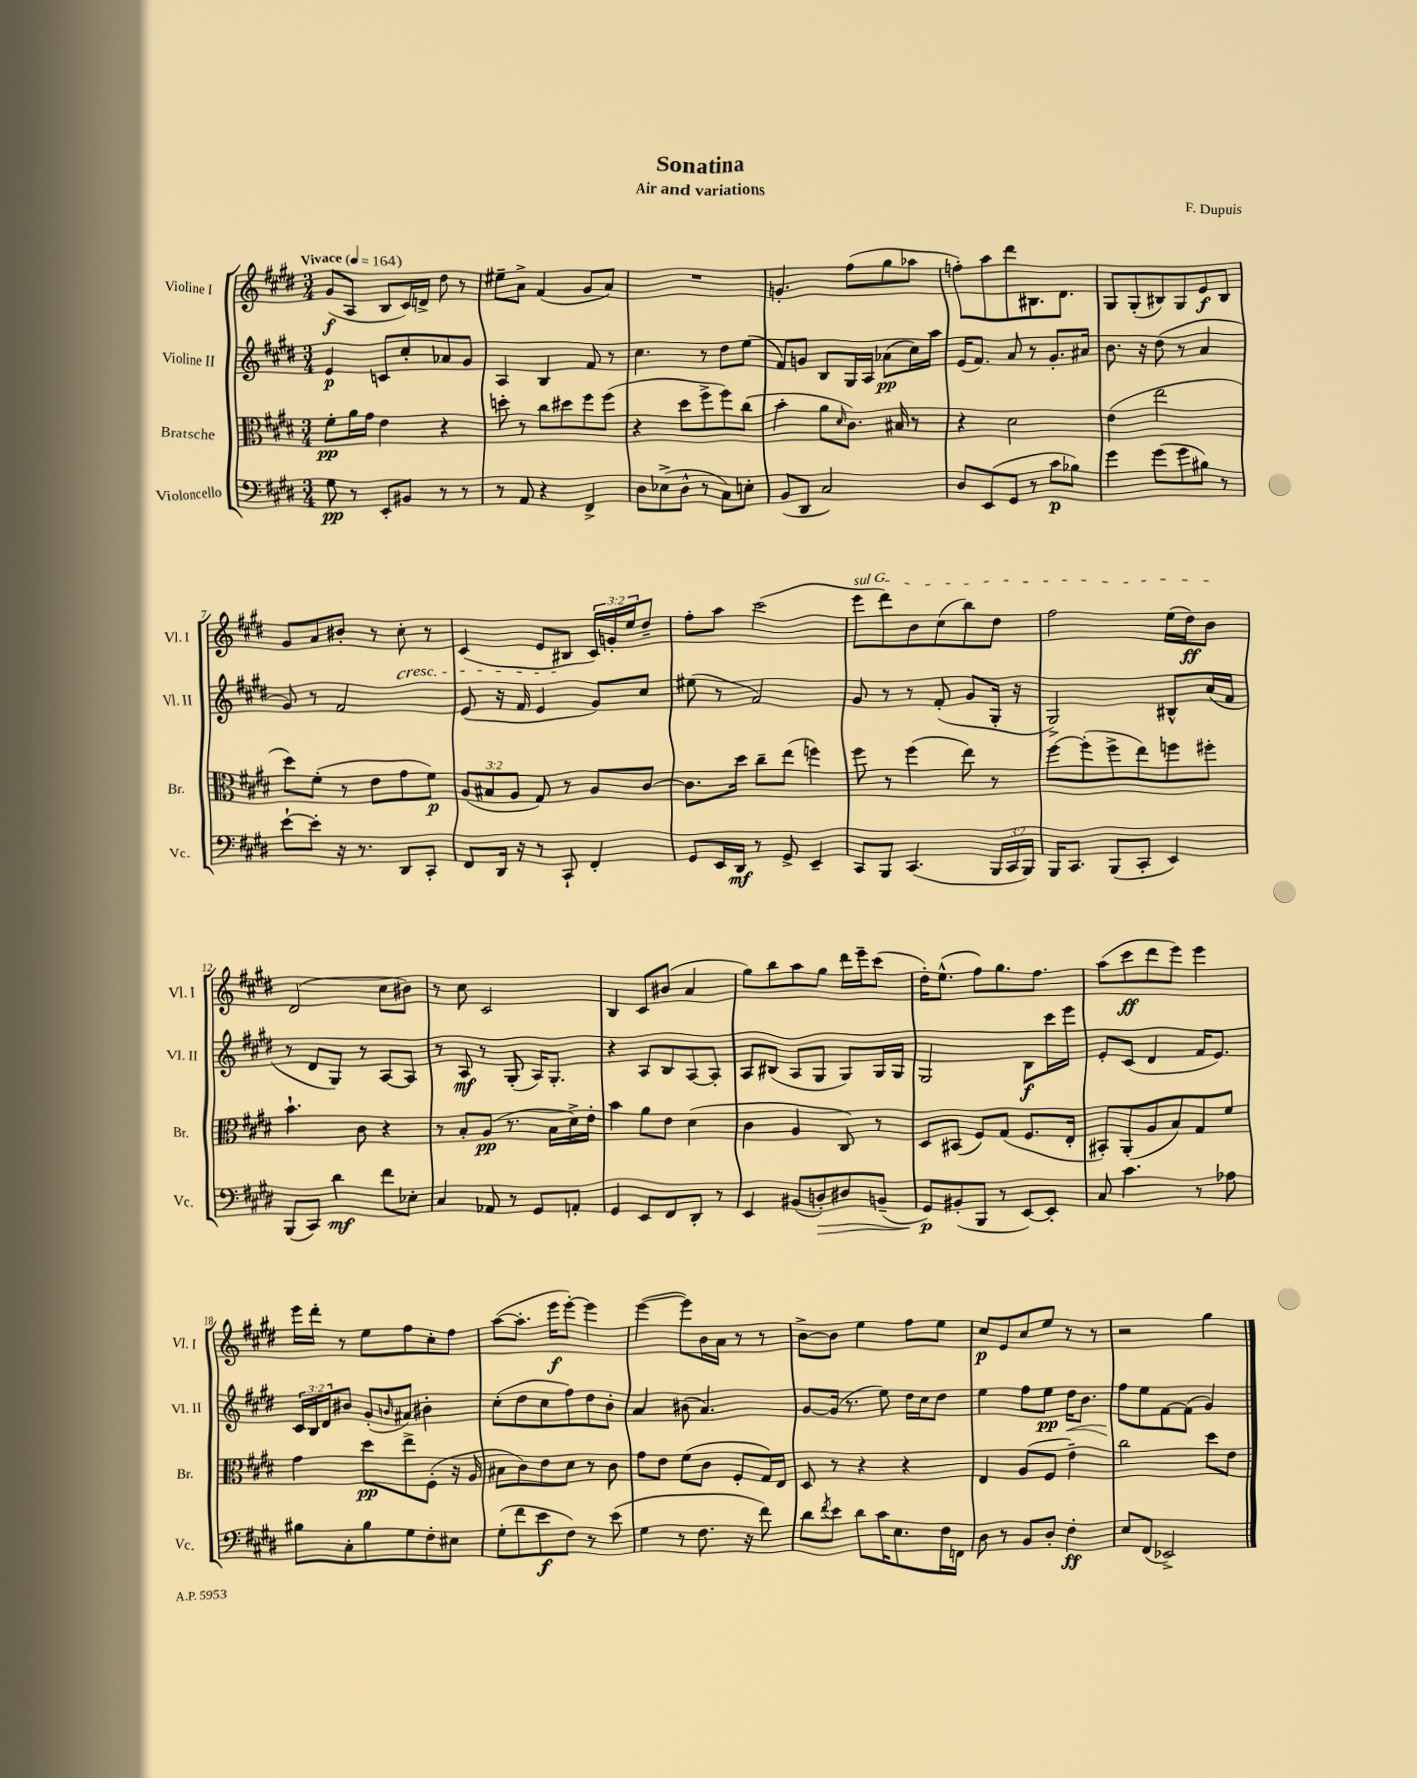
\header { title = "Sonatina" composer = "F. Dupuis" subtitle = "Air and variations" }
<<
\new StaffGroup <<
\new Staff = "s0" \with { instrumentName = "Violine I" shortInstrumentName = "Vl. I" } {
    \clef treble \key e \major \numericTimeSignature \time 3/4 \override Staff.TupletNumber.text = #tuplet-number::calc-fraction-text \tempo "Vivace" 4 = 164
    gis'8\f( a8 b8 cis'16) d'16-> dis''8 r8 |
    eis''8-- a'8-> fis'4( gis'8 a'8) |
    R2. |
    g'4.-. fis''8( gis''8 aes''8 |
    f''8-.) a''8 dis'''8 bis8. dis'8. |
    gis8 gis8-.( bis8) gis8 e'8\f bis8 |
    gis'8 a'8 bis'8-. r8 cis''8-.\cresc r8 |
    cis'4( e'8 bis8\! \tuplet 3/2 { cis'16) g'16-. e''16 } dis''8-- |
    fis''8-. a''8 cis'''2( |
    \once \override TextSpanner.bound-details.left.text = \markup { \italic "sul G" } e'''8\startTextSpan dis'''8) b'8 cis''8( b''8) dis''8 |
    fis''2 e''16( dis''16\ff) b'8\stopTextSpan |
    dis'2( cis''8 bis'8) |
    r8 cis''8 cis'2 |
    b4 cis'8 bis'8( a'4 |
    gis''8) b''8 a''8 gis''8 dis'''16 e'''16-- cis'''8( |
    dis''16-.) e''8.-^( fis''8) gis''8. fis''8. |
    a''8( cis'''8\ff dis'''8 e'''8) e'''4 |
    e'''16 dis'''16-. r8 e''8 fis''8 cis''8-. fis''8 |
    a''8~( a''8.-. e'''16\f e'''8~-.) e'''4 |
    e'''4~( e'''8) b'16 a'16 r8 r8 |
    b'8~-> b'8 e''4 fis''8 e''8 |
    cis''8\p e'8 cis''8 e''8 r8 r8 |
    r2 gis''4 \bar "|." |
}
\new Staff = "s1" \with { instrumentName = "Violine II" shortInstrumentName = "Vl. II" } {
    \clef treble \key e \major \numericTimeSignature \time 3/4 \override Staff.TupletNumber.text = #tuplet-number::calc-fraction-text
    e'4\p c'8 cis''8-. aes'8 gis'8 |
    a4 b4 fis'8 r8 |
    cis''4. r8 dis''8 e''8( |
    fis'8) g'8 b8 gis16 a16 aes'8\pp( cis''16) a''16 |
    e'16( fis'8.) a'8 r8 gis'8.-. ais'16 |
    b'8. r16 dis''8( r8 a'4 |
    gis'8) r8 fis'2 |
    e'8( r16 fis'16 e'4 gis'8) cis''8 |
    eis''8( r8 fis'2) |
    gis'8 r8 r8 fis'8-.( gis'8 gis16-. r16 |
    gis2->) bis8-^ a'16( fis'16 |
    r8 dis'8 gis8) r8 a8~ a8 |
    r8 a8\mf r8 gis8-.( a16) gis8.-. |
    r4 a8 b8 a8~ a8-. |
    a8 bis8( a8 gis8 gis8) gis16 gis16 |
    gis2 b8\f cis'''16 e'''16 |
    e'8-. cis'8( dis'4 fis'16 e'8.) |
    \tuplet 3/2 { cis'16 b16 dis'16 } bis'8 gis'8-.( \grace { b'16 } ais'8) bis'4-. |
    cis''8-.( dis''8 cis''8 fis''8) dis''8 b'8-. |
    a'4 bis'8( a'4.) |
    gis'8~ gis'16( r8. e''8) dis''16 cis''16 dis''8 |
    e''4 fis''8 e''8\pp dis''16\< b'8. |
    fis''8\! e''8 fis'8~ fis'8( gis'4) \bar "|." |
}
\new Staff = "s2" \with { instrumentName = "Bratsche" shortInstrumentName = "Br." } {
    \clef alto \key e \major \numericTimeSignature \time 3/4 \override Staff.TupletNumber.text = #tuplet-number::calc-fraction-text
    fis'8-.\pp a'16 gis'16 e'4 r4 |
    d''8-. r8 cis''8 dis''8 fis''8 fis''8( |
    r4 dis''8 fis''8-> fis''8) cis''8( |
    b'4-. a'8 \grace { dis'16 } cis'8.) bis16 r8 |
    r4 dis'2 |
    e'4( e''2 |
    dis''8) fis'8-.( r8 e'8 gis'8 fis'8\p) |
    \tuplet 3/2 { a8( bis8 a8 } gis8) r8 a8 cis'8~ |
    cis'8. dis''16 cis''8-- e''8( f''4) |
    fis''8 r8 fis''4( e''8) r8 |
    fis''8~ fis''8-.( fis''8-> e''8) f''8 fis''8-. |
    b'4.-! cis'8 r4 |
    r8 b8-. a8\pp( r8. b16 dis'16->) e'16-. |
    b'4 a'8 e'8 dis'4( |
    cis'4 a4 cis8) r8 |
    dis8 bis,8( fis8) gis8( fis8. e16-. |
    bis,8-.) a,8-.( a8 b8) gis8 fis'8 |
    gis'4 dis''8\pp e''8-> fis8-.( r16 a16 |
    bis8 cis'8) e'8 dis'8 r8 cis'8 |
    gis'8 e'8 fis'8( cis'8 fis8-. gis16) e16 |
    dis8 r8 r4 r4 |
    e4 a8( fis8 e'4--) |
    cis''2 dis''8 e'8 \bar "|." |
}
\new Staff = "s3" \with { instrumentName = "Violoncello" shortInstrumentName = "Vc." } {
    \clef bass \key e \major \numericTimeSignature \time 3/4 \override Staff.TupletNumber.text = #tuplet-number::calc-fraction-text
    gis8\pp r8 e,8-. bis,8 r8 r8 |
    r8 a,8 r4 fis,4-> |
    dis8 ees8->( dis8-^ r8 cis8) e8-. |
    b,8( dis,8 cis2) |
    dis8 e,8( gis,8 r8 cis'8\p bes8) |
    gis'4 gis'8( gis'8 bis8) r8 |
    e'8~-! e'8-. r16 r8. dis,8 cis,8-. |
    fis,8 dis,16 r16 r8 cis,8-! fis,4-. |
    gis,8 e,16 dis,16\mf r8 gis,8-> e,4-- |
    cis,8 b,,8 cis,4.( \tuplet 3/2 { b,,16 cis,16 b,,16) } |
    b,,16 cis,8. b,,8( cis,8-. e,4) |
    b,,8( cis,8) dis'4\mf fis'8 ees8-. |
    cis4 aes,8 r8 gis,8 a,8-. |
    gis,4 e,8 fis,8 dis,8-. r8 |
    e,4 bis,8( d8-.\>) dis8 b,8--( |
    gis,8\p\!) bis,8-.( b,,8 r8 e,8~) e,8-. |
    cis8 cis'4. r8 aes8 |
    bis8 cis8-. bis8 gis8 fis8-. eis8 |
    gis8-.( fis'8 e'8\f fis8) r8 e'8( |
    gis4 r8 fis8. r16 fis'8) |
    dis'8 \acciaccatura { fis'8 } e'8 dis'8 cis'16 e8. fis16 f,16 |
    dis8 r8 b,8 dis8-. fis4-.\ff |
    e8 fis,8( ees,2->) \bar "|." |
}
>>
>>
